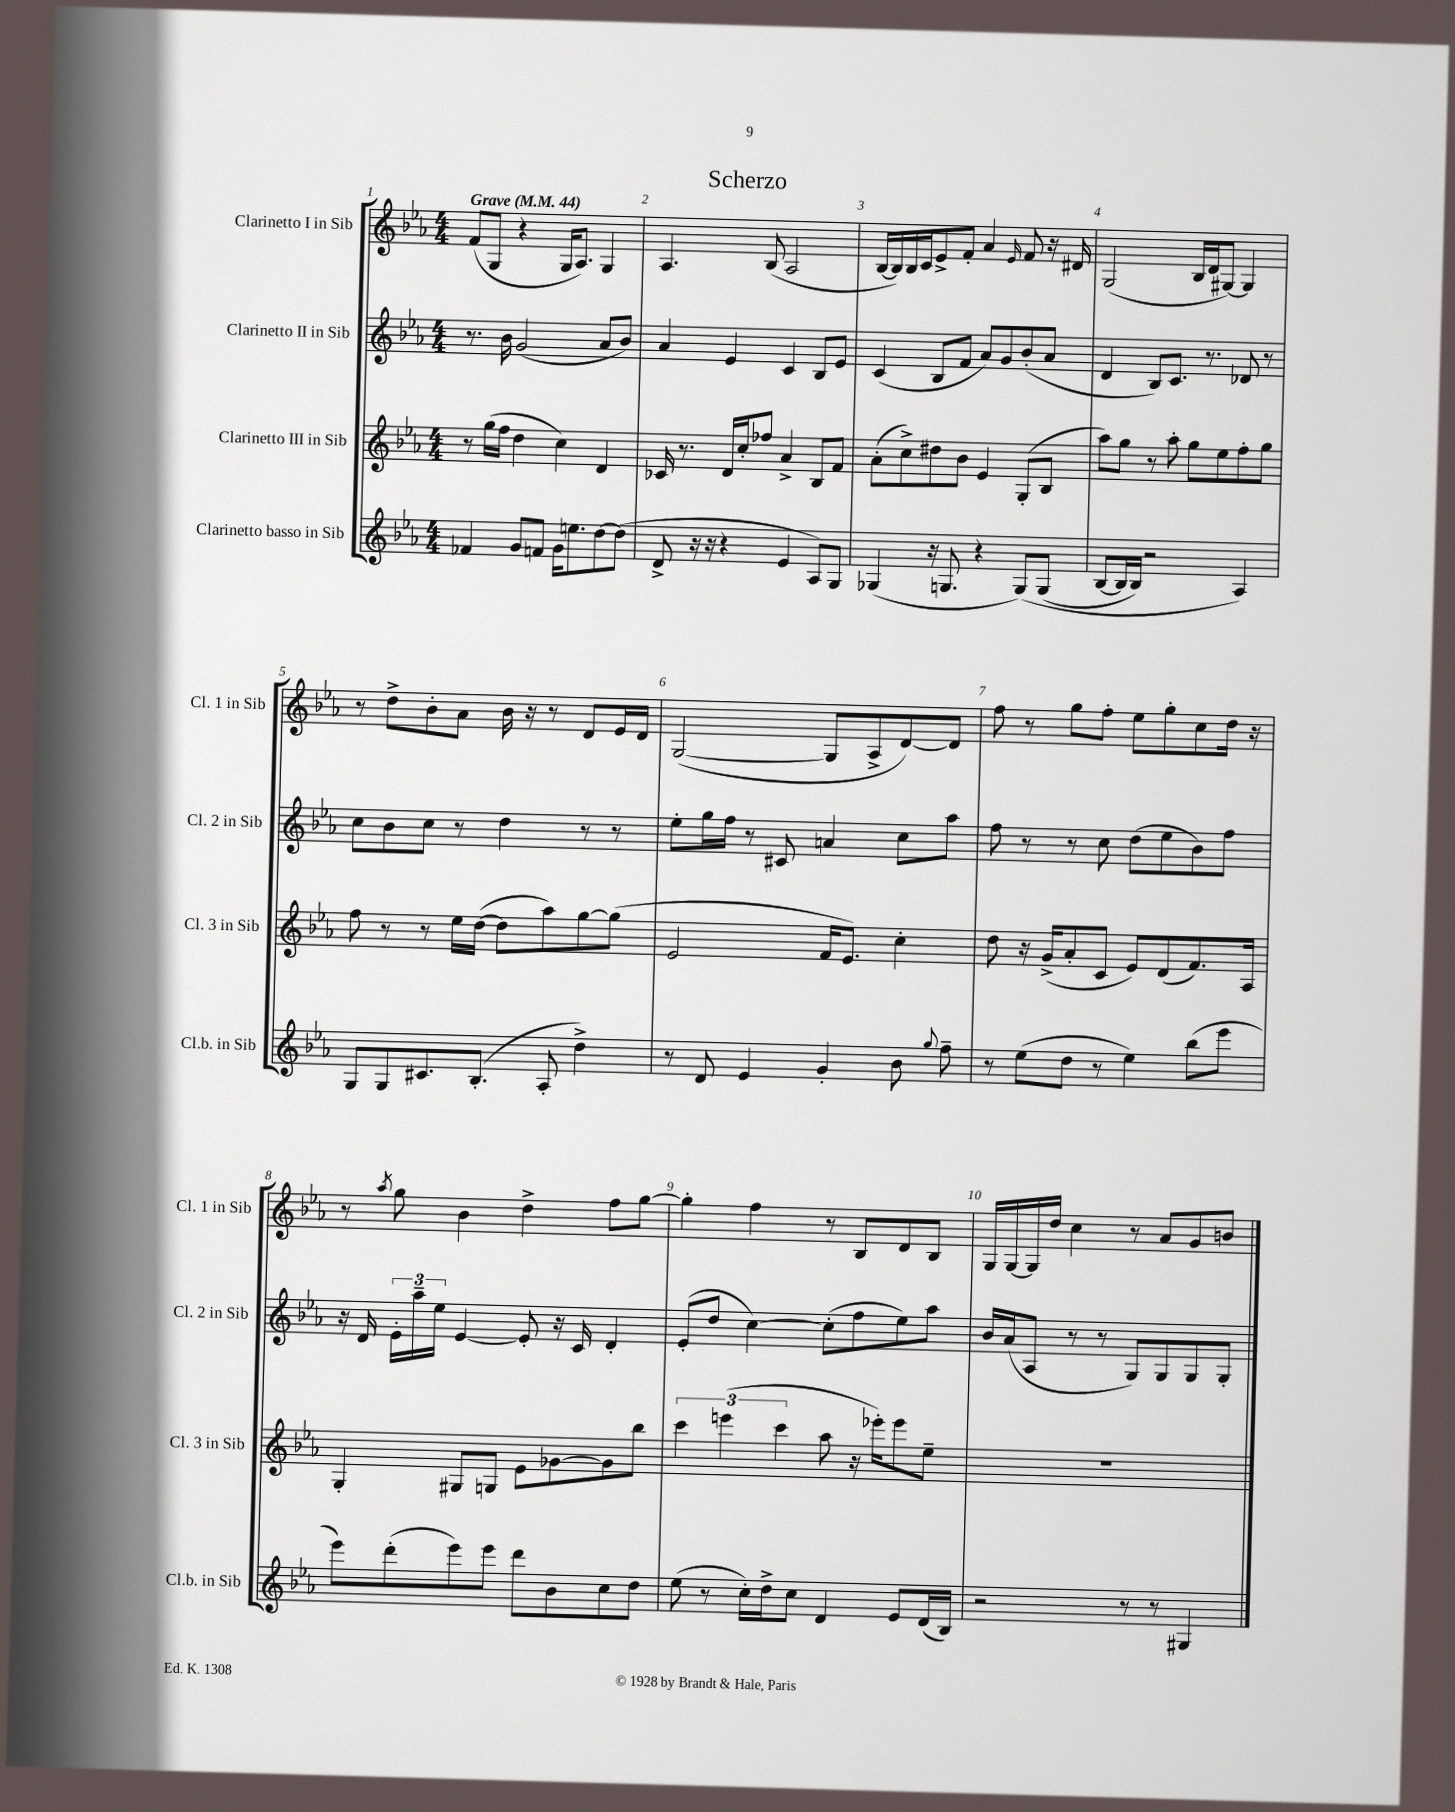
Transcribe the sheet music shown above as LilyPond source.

\header { title = "Scherzo" }
<<
\new StaffGroup <<
\new Staff = "s0" \with { instrumentName = "Clarinetto I in Sib" shortInstrumentName = "Cl. 1 in Sib" } {
    \clef treble \key ees \major \numericTimeSignature \time 4/4 \tempo "Grave" 4 = 44
    \autoBeamOff f'8[( g8] r4 g16[ aes8.]) g4 |
    aes4. bes8( aes2 |
    bes16[~ bes16) bes16 c'16 ees'8-> f'8]-. aes'4 \grace { ees'16 } f'8 r16 dis'16 |
    g2( bes16[ d'16 gis8]~) gis4 |
    r8 d''8[-> bes'8-. aes'8] bes'16 r16 r8 d'8[ ees'16 d'16] |
    g2~( g8[ aes8-> d'8~) d'8] |
    f''8 r8 g''8[ f''8]-. ees''8[ g''8-. c''8 d''16] r16 |
    r8 \acciaccatura { aes''8 } g''8 bes'4 d''4-> f''8[ g''8]~ |
    g''4-. f''4 r8 bes8[ d'8 bes8] |
    g16[ g16~ g16 d''16] c''4 r8 aes'8[ g'8 b'8] \bar "|." |
}
\new Staff = "s1" \with { instrumentName = "Clarinetto II in Sib" shortInstrumentName = "Cl. 2 in Sib" } {
    \clef treble \key ees \major \numericTimeSignature \time 4/4
    \autoBeamOff r8. bes'16 g'2( aes'8[ bes'8]) |
    aes'4 ees'4 c'4 bes8[ ees'8] |
    c'4( bes8[ f'8] aes'8[) g'8 bes'8-.( aes'8] |
    d'4 bes8[) c'8.] r8. des'8 r8 |
    c''8[ bes'8 c''8] r8 d''4 r8 r8 |
    ees''8[-. g''16 f''16] r8 cis'8 a'4 c''8[ aes''8] |
    f''8 r8 r8 c''8 d''8[( ees''8 bes'8) f''8] |
    r16 d'16 \tuplet 3/2 { ees'16[-. aes''16-- ees''16] } ees'4~ ees'8-. r16 c'16 d'4-. |
    ees'8[-.( d''8] c''4~) c''8[-.( f''8 ees''8) aes''8] |
    bes'16[ aes'16( aes8] r8 r8 g8[) g8 g8 g8]-. \bar "|." |
}
\new Staff = "s2" \with { instrumentName = "Clarinetto III in Sib" shortInstrumentName = "Cl. 3 in Sib" } {
    \clef treble \key ees \major \numericTimeSignature \time 4/4
    \autoBeamOff r8 g''16[( f''16] d''4 c''4) d'4 |
    ces'16 r8. d'16[ c''16-. fes''8] aes'4-> bes8[ f'8] |
    aes'8[-.( c''8->) dis''8 bes'8] ees'4 g8[-.( bes8] |
    aes''8[) g''8] r8 aes''8-. g''8[ ees''8 f''8-. g''8] |
    f''8 r8 r8 ees''16[ d''16]~( d''8[ aes''8) g''8~ g''8]( |
    ees'2 f'16[ ees'8.]) c''4-. |
    d''8 r16 g'16[->( aes'8-. c'8] ees'8[) d'8( f'8.) aes16] |
    g4-. gis8[ g8] ees'8[ ges'8~ ges'8 bes''8] |
    \tuplet 3/2 { c'''4 e'''4( c'''4 } aes''8 r16 ees'''16[-.) ees'''8 ees''8]-- |
    R1 \bar "|." |
}
\new Staff = "s3" \with { instrumentName = "Clarinetto basso in Sib" shortInstrumentName = "Cl.b. in Sib" } {
    \clef treble \key ees \major \numericTimeSignature \time 4/4
    \autoBeamOff fes'4 g'8[ f'8] g'16[ e''8. d''8~ d''8]( |
    d'8-> r16 r16 r4 ees'4 aes8[) g8] |
    ges4( r16 g8. r4 g8[)\( g8]( |
    bes8[~ bes16 bes16]) r2 aes4\) |
    g8[ g8 cis'8. bes8.]-.( aes8-. d''4->) |
    r8 d'8 ees'4 g'4-. bes'8 \appoggiatura { g''8 } f''8-- |
    r8 ees''8[( d''8] r8 ees''4) bes''8[( ees'''8] |
    ees'''8[) d'''8-.( ees'''8) ees'''8] d'''8[ bes'8 c''8 d''8] |
    ees''8( r8 c''16[-.) d''16-> c''8] d'4 ees'8[ d'16( bes16]) |
    r2 r8 r8 gis4 \bar "|." |
}
>>
>>
\layout { \context { \Score \override BarNumber.break-visibility = ##(#f #t #t) barNumberVisibility = #all-bar-numbers-visible } }
